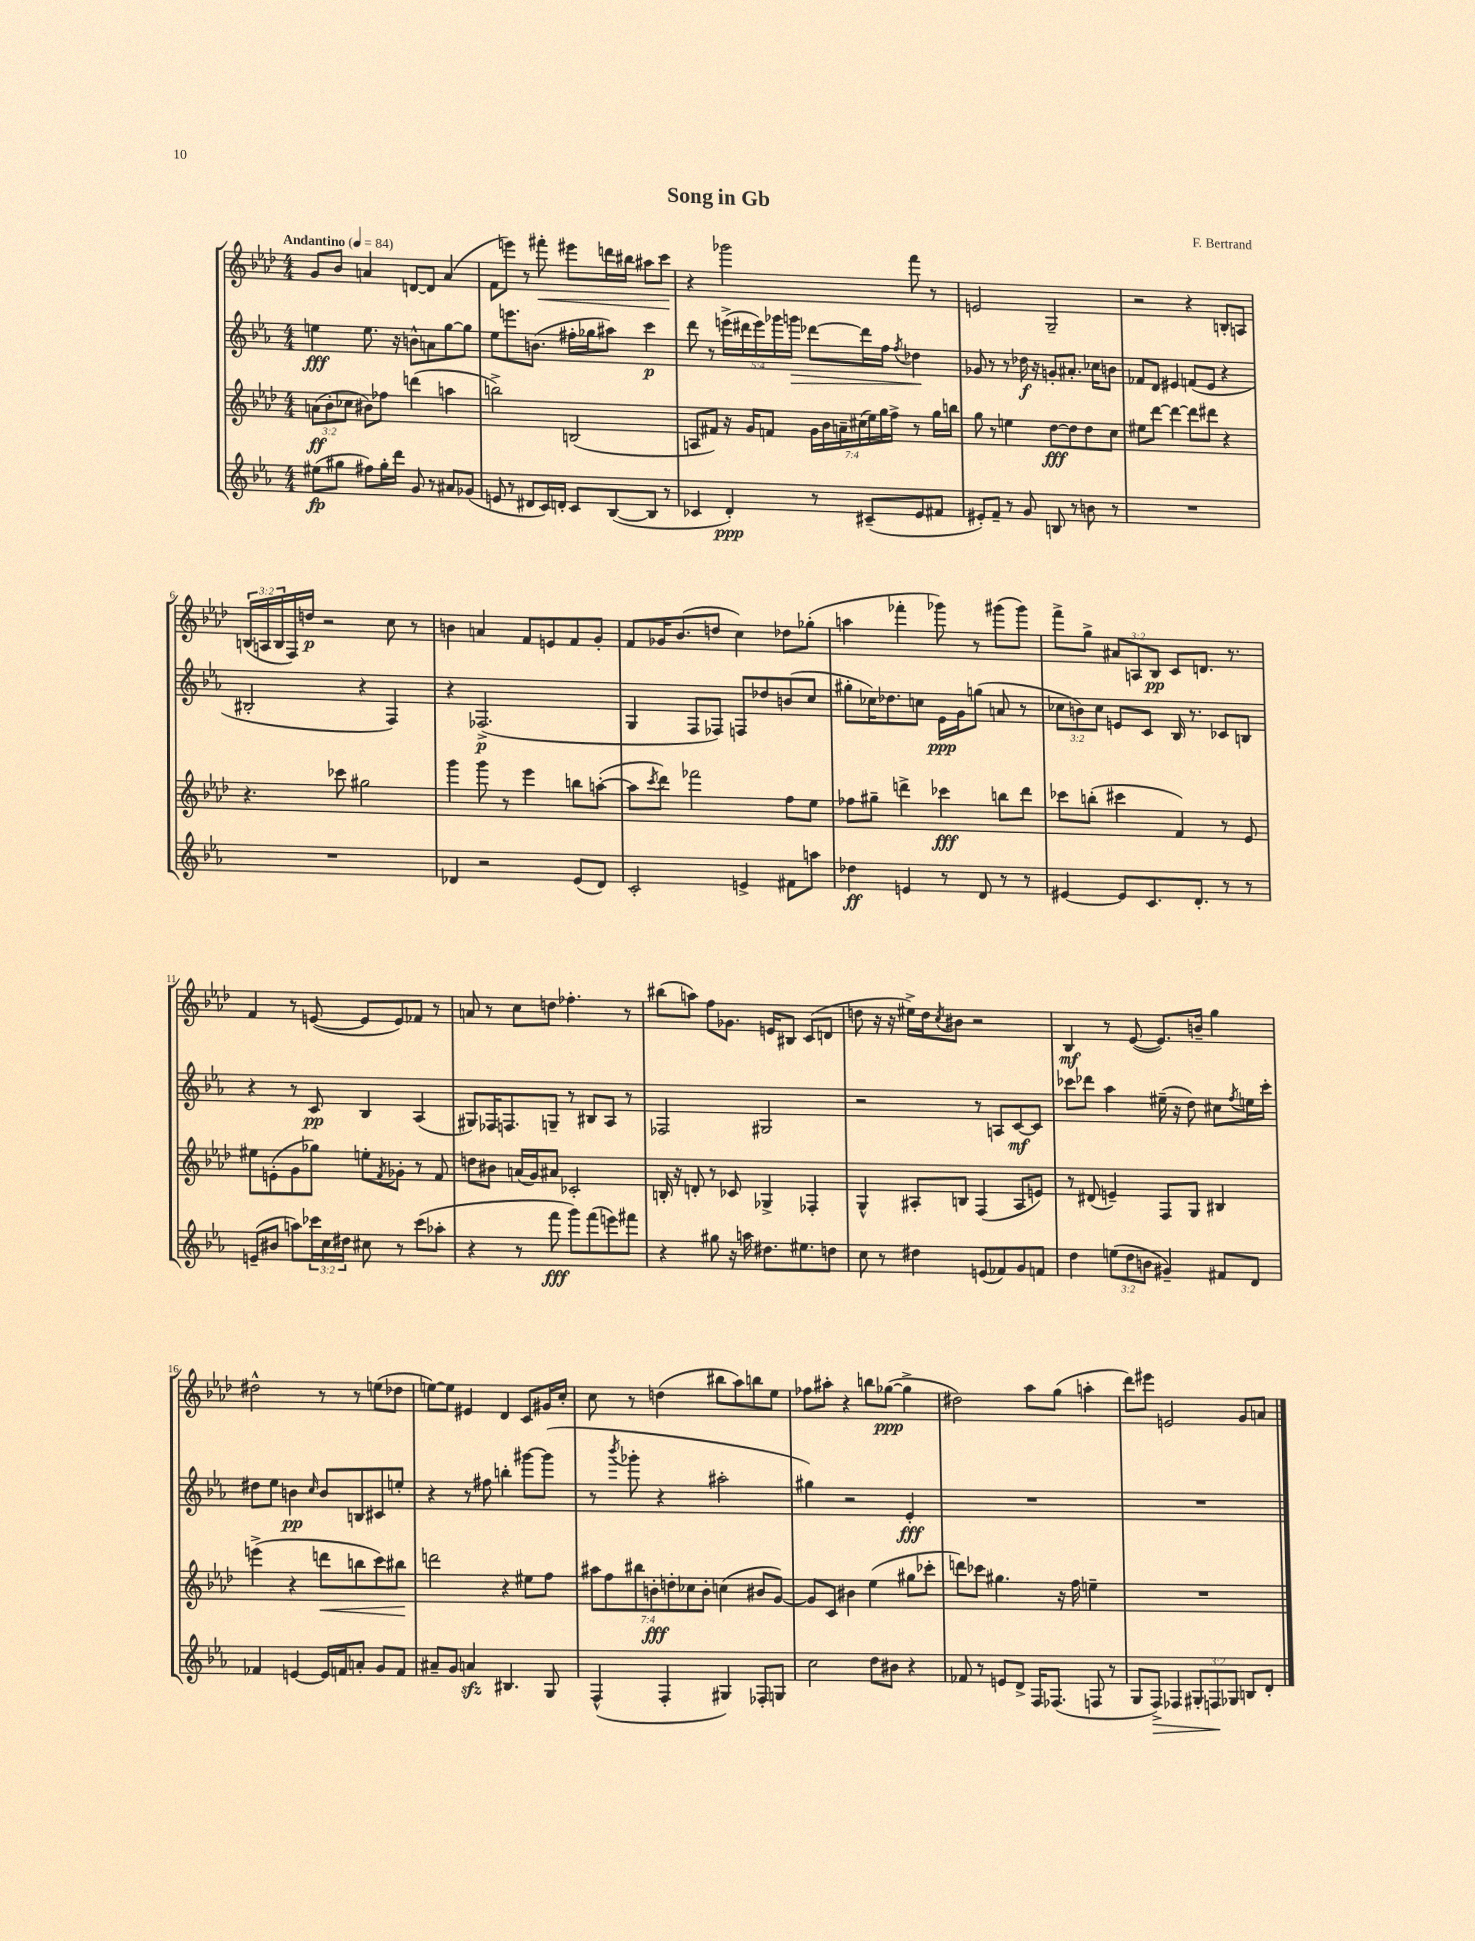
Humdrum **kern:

**kern	**dynam	**kern	**dynam	**kern	**dynam	**kern	**dynam
*part4	*part4	*part3	*part3	*part2	*part2	*part1	*part1
*staff4	*staff4	*staff3	*staff3	*staff2	*staff2	*staff1	*staff1
*clefG2	*	*clefG2	*	*clefG2	*	*clefG2	*
*k[b-e-a-]	*	*k[b-e-a-d-]	*	*k[b-e-a-]	*	*k[b-e-a-d-]	*
*M4/4	*	*M4/4	*	*M4/4	*	*M4/4	*
*MM84	*	*MM84	*	*MM84	*	*MM84	*
=1	=1	=1	=1	=1	=1	=1	=1
!	!	!	!	!	!	!LO:TX:a:B:t=Andantino	!
(8ee#X\L	fp	(12an\L	ff	4een\	fff	8g/L	.
.	.	12b-'\	.	.	.	.	.
8gg#X\J	.	.	.	.	.	8b-/J	.
.	.	12cc-X\J	.	.	.	.	.
8ff#X\L)	.	8b#X\L)	.	8.ee\	.	4an/	.
16gg#'\L	.	8ff-X\J	.	.	.	.	.
16ddd\JJ	.	.	.	16r	.	.	.
8g/	.	(4dddn\	.	8bn^^\L	.	[8dn/L	.
8r	.	.	.	8an\	.	8d/J]	.
8a#X/L	.	4aan\	.	[8gg\	.	(4a/	.
(8g-X/J	.	.	.	8gg\J]	.	.	.
=2	=2	=2	=2	=2	=2	=2	=2
8en/	.	2bbn^\)	.	8ee-\L	.	8f\L	.
8r	.	.	.	8.eeen\	.	8eeen\J)	.
8d#X/L	.	.	.	.	.	8r	.
.	.	.	.	(8.bn\J	.	.	.
!	!	!	!	!	!	!	!LO:HP:b
16c/L)	.	.	.	.	.	8fff#X'\	<
16dn'/JJ	.	.	.	.	.	.	.
8c/L	.	(2Bn/	.	16ff#X'\LL	.	8eee#X\L	.
.	.	.	.	16gg-X\J	.	.	.
([8B-/	.	.	.	8aa#X\J)	.	16dddn\L	.
.	.	.	.	.	.	16bb#X\JJ	.
8B-/J]	.	.	.	4ccc\	p	8aa#X\L	.
8r	.	.	.	.	.	8ccc\J	.
.	.	.	.	.	.	.	[
=3	=3	=3	=3	=3	=3	=3	=3
4c-X/	.	8An/L	.	8ddd\	.	4r	.
.	.	8f#X/J)	.	8r	.	.	.
4d'/)	ppp	16r	.	(20eeen^\LL	.	2ggg-X\	.
.	.	.	.	20ddd#X\	.	.	.
.	.	16g/KL	.	.	.	.	.
.	.	.	.	20eee\)	.	.	.
.	.	8fn/J	.	.	.	.	.
.	.	.	.	20ggg-X\	.	.	.
!	!	!	!	!	!LO:HP:b	!	!
.	.	.	.	20gggn\JJ	>	.	.
8r	.	28g\LL	.	[8ddd-X\L	.	.	.
.	.	28b-\	.	.	.	.	.
.	.	28an~\	.	.	.	.	.
.	.	(28cc#X\	.	.	.	.	.
(8c#X~/L	.	.	.	16ddd-\L]	.	.	.
.	.	28ee-\)	.	.	.	.	.
.	.	28gg\	.	.	.	.	.
.	.	.	.	16ff\JJ	.	.	.
.	.	28ff^\JJ	.	.	.	.	.
.	.	.	.	8qff/	.	.	.
8e-/	.	8r	.	4dd-X\	.	8fff\	.
8f#X/J	.	16gg\LL	.	.	.	8r	.
.	.	16bbn\JJ	.	.	.	.	.
.	.	.	.	.	]	.	.
=4	=4	=4	=4	=4	=4	=4	=4
8e#X'/L)	.	8gg\	.	8g-X/	.	2en/	.
8f~/J	.	8r	.	8r	.	.	.
8r	.	4een\	.	8r	.	.	.
8g/	.	.	.	16dd-X\	f	.	.
.	.	.	.	16r	.	.	.
8Bn/	.	[8dd-\L	fff	8gn'/L	.	2G~/	.
8r	.	8dd-\]	.	8.a#X'/J	.	.	.
8bn\	.	8dd-\	.	.	.	.	.
.	.	.	.	16cc-X\KL	.	.	.
8r	.	8cc\J	.	8bn\J	.	.	.
=5	=5	=5	=5	=5	=5	=5	=5
1r	.	8ee#X\L	.	8f-X/L	.	2r	.
.	.	[8ddd-\J	.	8d/J	.	.	.
.	.	4ddd-\_	.	4e#X/	.	.	.
.	.	8ddd-\L]	.	(8fn/L	.	4r	.
.	.	8ddd#X\J	.	8e#/J	.	.	.
.	.	4r	.	4r	.	8Bn'/L	.
.	.	.	.	.	.	8An/J	.
!!LO:LB:g=z
=6	=6	=6	=6	=6	=6	=6	=6
1r	.	4.r	.	2B#X'/	.	(24Bn/LL	.
.	.	.	.	.	.	24An/	.
.	.	.	.	.	.	24B/	.
.	.	.	.	.	.	16F/)	.
.	.	.	.	.	.	16ddn/JJ	p
.	.	.	.	.	.	2r	.
.	.	8ccc-X\	.	.	.	.	.
.	.	2gg#X\	.	4r	.	.	.
.	.	.	.	4F/)	.	8cc\	.
.	.	.	.	.	.	8r	.
=7	=7	=7	=7	=7	=7	=7	=7
4d-X/	.	4ggg\	.	4r	.	4bn\	.
2r	.	8ggg\	.	(2.F-X^/	p	4an/	.
.	.	8r	.	.	.	.	.
.	.	4eee-\	.	.	.	8f/L	.
.	.	.	.	.	.	8en/	.
(8e-/L	.	8bbn\L	.	.	.	8f/	.
8d-/J)	.	([8aan'\J	.	.	.	8g'/J	.
=8	=8	=8	=8	=8	=8	=8	=8
2c'/	.	8aa\L]	.	4G/	.	8f/L	.
.	.	8qccc/	.	.	.	.	.
.	.	8ddd-\J)	.	.	.	16g-X/K	.
.	.	.	.	.	.	(8.b-/	.
.	.	2fff-X\	.	8F/L	.	.	.
.	.	.	.	8F-X/J)	.	8ddn/J	.
4en^/	.	.	.	8Fn/L	.	4cc\)	.
.	.	.	.	8dd-X/	.	.	.
8f#X\L	.	8ff\L	.	(8bn/	.	8dd-X\L	.
8aan\J	.	8ee-\J	.	8cc/J	.	(8gg-X'\J	.
=9	=9	=9	=9	=9	=9	=9	=9
4dd-X\	ff	8ff-X\L	.	8gg#X'\L	.	4aan\	.
.	.	8gg#X~\J	.	16cc-X\K)	.	.	.
.	.	.	.	8.dd-X\	.	.	.
4en/	.	4dddn^\	.	.	.	4fff-X'\	.
.	.	.	.	8ccn\J	.	.	.
8r	.	4ccc-X\	fff	16e-\LL	ppp	8ggg-X\)	.
.	.	.	.	16g\J	.	.	.
8d/	.	.	.	(8ggn\J	.	8r	.
8r	.	8bbn\L	.	8an/	.	(8ggg#X\L	.
8r	.	8ddd\J	.	8r	.	8ggg#\J)	.
=10	=10	=10	=10	=10	=10	=10	=10
[4e#X/	.	8ccc-X\L	.	12cc-X\L	.	8fff^\L	.
.	.	.	.	12bn\)	.	.	.
.	.	(8bbn'\J	.	.	.	8gg^\J	.
.	.	.	.	12cc-\J	.	.	.
8e#/L]	.	4ccc#X\	.	8en/L	.	12a#X/L	.
.	.	.	.	.	.	12An/	.
8.c/	.	.	.	8c/J	.	.	.
.	.	.	.	.	.	12B-/J	pp
.	.	4f/)	.	16B-/	.	8c/L	.
8.d'/J	.	.	.	8.r	.	.	.
.	.	.	.	.	.	8.dn/J	.
8r	.	8r	.	8c-X/L	.	.	.
.	.	.	.	.	.	8.r	.
8r	.	8e-/	.	8Bn/J	.	.	.
!!LO:LB:g=z
=11	=11	=11	=11	=11	=11	=11	=11
(8en~/L	.	8ee#X\L	.	4r	.	4f/	.
8b#X/J	.	(8en'\	.	.	.	.	.
8aan\L)	.	8g\	.	8r	.	8r	.
24ccc-X\L	.	8gg-X\J)	.	8c/	pp	([8en/	.
24cc\	.	.	.	.	.	.	.
24dd#X\JJ	.	.	.	.	.	.	.
8cc#X\	.	8een'\L	.	4B-/	.	8e/L]	.
.	.	8qf/	.	.	.	.	.
8r	.	8g-X'\J	.	.	.	8e/)	.
(8ccc-\L	.	8r	.	(4A-/	.	8f-X/J	.
8aa-X'\J	.	8f/	.	.	.	8r	.
=12	=12	=12	=12	=12	=12	=12	=12
4r	.	8ddn\L	.	8G#X/L)	.	8an/	.
.	.	8b#X\J	.	16F-X/K	.	8r	.
.	.	.	.	8.Fn/	.	.	.
8r	.	(16an/LL	.	.	.	8cc\L	.
.	.	16g/J)	.	.	.	.	.
8fff\	fff	8a#X/J	.	8Gn~/J	.	8ddn\J	.
8ggg\L)	.	2c-X'/	.	8r	.	4.ff-X'\	.
(8fff\	.	.	.	8B#X/L	.	.	.
8eeen\)	.	.	.	8A-/J	.	.	.
8fff#X\J	.	.	.	8r	.	8r	.
=13	=13	=13	=13	=13	=13	=13	=13
4r	.	16Bn'/	.	2F-X/	.	(8bb#X\L	.
.	.	16r	.	.	.	.	.
.	.	8dn'/	.	.	.	8aan\J)	.
8gg#X\	.	8r	.	.	.	8ff\L	.
16r	.	8c-X/	.	.	.	8.g-X\J	.
16aan\	.	.	.	.	.	.	.
8.dd#X\L	.	4G-X^/	.	2G#X/	.	.	.
.	.	.	.	.	.	16en/KL	.
.	.	.	.	.	.	8B#X/J	.
8.ee#X\	.	.	.	.	.	.	.
.	.	4F-X'/	.	.	.	(8c/L	.
8ddn\J	.	.	.	.	.	8dn/J	.
=14	=14	=14	=14	=14	=14	=14	=14
8cc\	.	4G^^/	.	2r	.	8ddn\	.
8r	.	.	.	.	.	16r	.
.	.	.	.	.	.	16r	.
4dd#X\	.	8A#X'/L	.	.	.	16ee#X^\LL)	.
.	.	.	.	.	.	16dd\J	.
.	.	.	.	.	.	8qcc/	.
.	.	8Bn/J	.	.	.	8b#X\J	.
(8en/L	.	(4F/	.	8r	.	2r	.
8f-X/)	.	.	.	8An/L	.	.	.
8g/	.	8A#/L	.	[8c/	mf	.	.
8fn/J	.	8en/J)	.	8c/J]	.	.	.
=15	=15	=15	=15	=15	=15	=15	=15
4dd\	.	8r	.	8ccc-X\L	.	4B-/	mf
.	.	(8d#X/	.	8ddd-X\J	.	.	.
(12een\L	.	4en~/)	.	4aa-\	.	8r	.
12dd\	.	.	.	.	.	.	.
.	.	.	.	.	.	([8e-/	.
12bn\J	.	.	.	.	.	.	.
4g#X~/)	.	8F/L	.	(16ee#X~\	.	8.e-/L])	.
.	.	.	.	16r	.	.	.
.	.	8G/J	.	8dd\)	.	.	.
.	.	.	.	.	.	16bn~/Jk	.
8f#X/L	.	4B#X/	.	8cc#X\L	.	4gg\	.
.	.	.	.	8qff/	.	.	.
8d/J	.	.	.	16een\L	.	.	.
.	.	.	.	16ccc-'\JJ	.	.	.
!!LO:LB:g=z
=16	=16	=16	=16	=16	=16	=16	=16
4f-X/	.	(4eeen^\	.	8dd#X\L	.	2dd#X^^\	.
.	.	.	.	8ee-\J	.	.	.
[4en/	.	4r	.	4bn\	pp	.	.
.	.	.	.	16qqcc/	.	.	.
!	!	!	!LO:HP:b	!	!	!	!
16e/LL]	.	8dddn\L	<	8b/L	.	8r	.
16fn/J	.	.	.	.	.	.	.
8an'/J	.	8bbn\	.	8Bn/	.	8r	.
8g/L	.	8ccc\)	.	8c#X/	.	(8een\L	.
8f/J	.	8bb#X\J	.	8een'/J	.	8dd-X\J	.
.	.	.	[	.	.	.	.
=17	=17	=17	=17	=17	=17	=17	=17
8a#X~/L	.	2dddn\	.	4r	.	[8een\L)	.
8g/J	.	.	.	.	.	8ee\J]	.
4anzz/	.	.	.	8r	.	4e#X/	.
.	.	.	.	8ff#X\	.	.	.
4.B#X/	.	4r	.	4bbn'\	.	4d-/	.
.	.	8ee#X\L	.	[8ggg#X\L	.	8c/L	.
8G/	.	8ff\J	.	(8ggg#\J]	.	16g#X/L	.
.	.	.	.	.	.	16cc'/JJ	.
=18	=18	=18	=18	=18	=18	=18	=18
(4F^^/	.	14aa#X\L	.	8r	.	8cc\	.
.	.	14ff\	.	.	.	.	.
.	.	.	.	8qbbb-/	.	.	.
.	.	.	.	8ggg-X'\	.	8r	.
.	.	14bb#X\	.	.	.	.	.
.	.	14bn'\	fff	.	.	.	.
4F'/	.	.	.	4r	.	(4ddn\	.
.	.	14ddn'\	.	.	.	.	.
.	.	14cc-X\	.	.	.	.	.
.	.	14b'\J	.	.	.	.	.
4G#X/)	.	(4ccn\	.	2aa#X'\	.	8bb#X\L	.
.	.	.	.	.	.	8aa-\)	.
8F-X'/L	.	8b#X/L	.	.	.	8bbn\	.
8Gn/J	.	[8g/J)	.	.	.	8ee-\J	.
=19	=19	=19	=19	=19	=19	=19	=19
2cc\	.	8g/L]	.	4gg#X\)	.	8ff-X\L	.
.	.	8c/J	.	.	.	8aa#X'\J	.
.	.	4b#X\	.	2r	.	4r	.
8dd\L	.	(4ee-\	.	.	.	8bbn\L	.
8b#X\J	.	.	.	.	.	([8gg-X\J	ppp
4r	.	8gg#X\L	.	4e-'/	fff	4gg-^\]	.
.	.	8ccc-X'\J	.	.	.	.	.
=20	=20	=20	=20	=20	=20	=20	=20
8f-X/	.	8dddn\L)	.	1r	.	2dd#X\)	.
8r	.	8ccc-X\J	.	.	.	.	.
8en/L	.	4.gg#X\	.	.	.	.	.
8d^/J	.	.	.	.	.	.	.
16F/KL	.	.	.	.	.	8aa-\L	.
(8.F-X/J	.	.	.	.	.	.	.
.	.	16r	.	.	.	(8gg\J	.
.	.	16ff\	.	.	.	.	.
8Fn/	.	4een~\	.	.	.	4aan'\	.
8r	.	.	.	.	.	.	.
=21	=21	=21	=21	=21	=21	=21	=21
8G/L	.	1r	.	1r	.	8ddd-\L)	.
!	!LO:HP:b	!	!	!	!	!	!
8F^/J)	>	.	.	.	.	8eee#X\J	.
4F-X/	.	.	.	.	.	2en/	.
12G#X'/L	.	.	.	.	.	.	.
12Fn/	.	.	.	.	.	.	.
12G-X/J	]	.	.	.	.	.	.
8Bn/L	.	.	.	.	.	8g/L	.
8d'/J	.	.	.	.	.	8an/J	.
==	==	==	==	==	==	==	==
*-	*-	*-	*-	*-	*-	*-	*-
